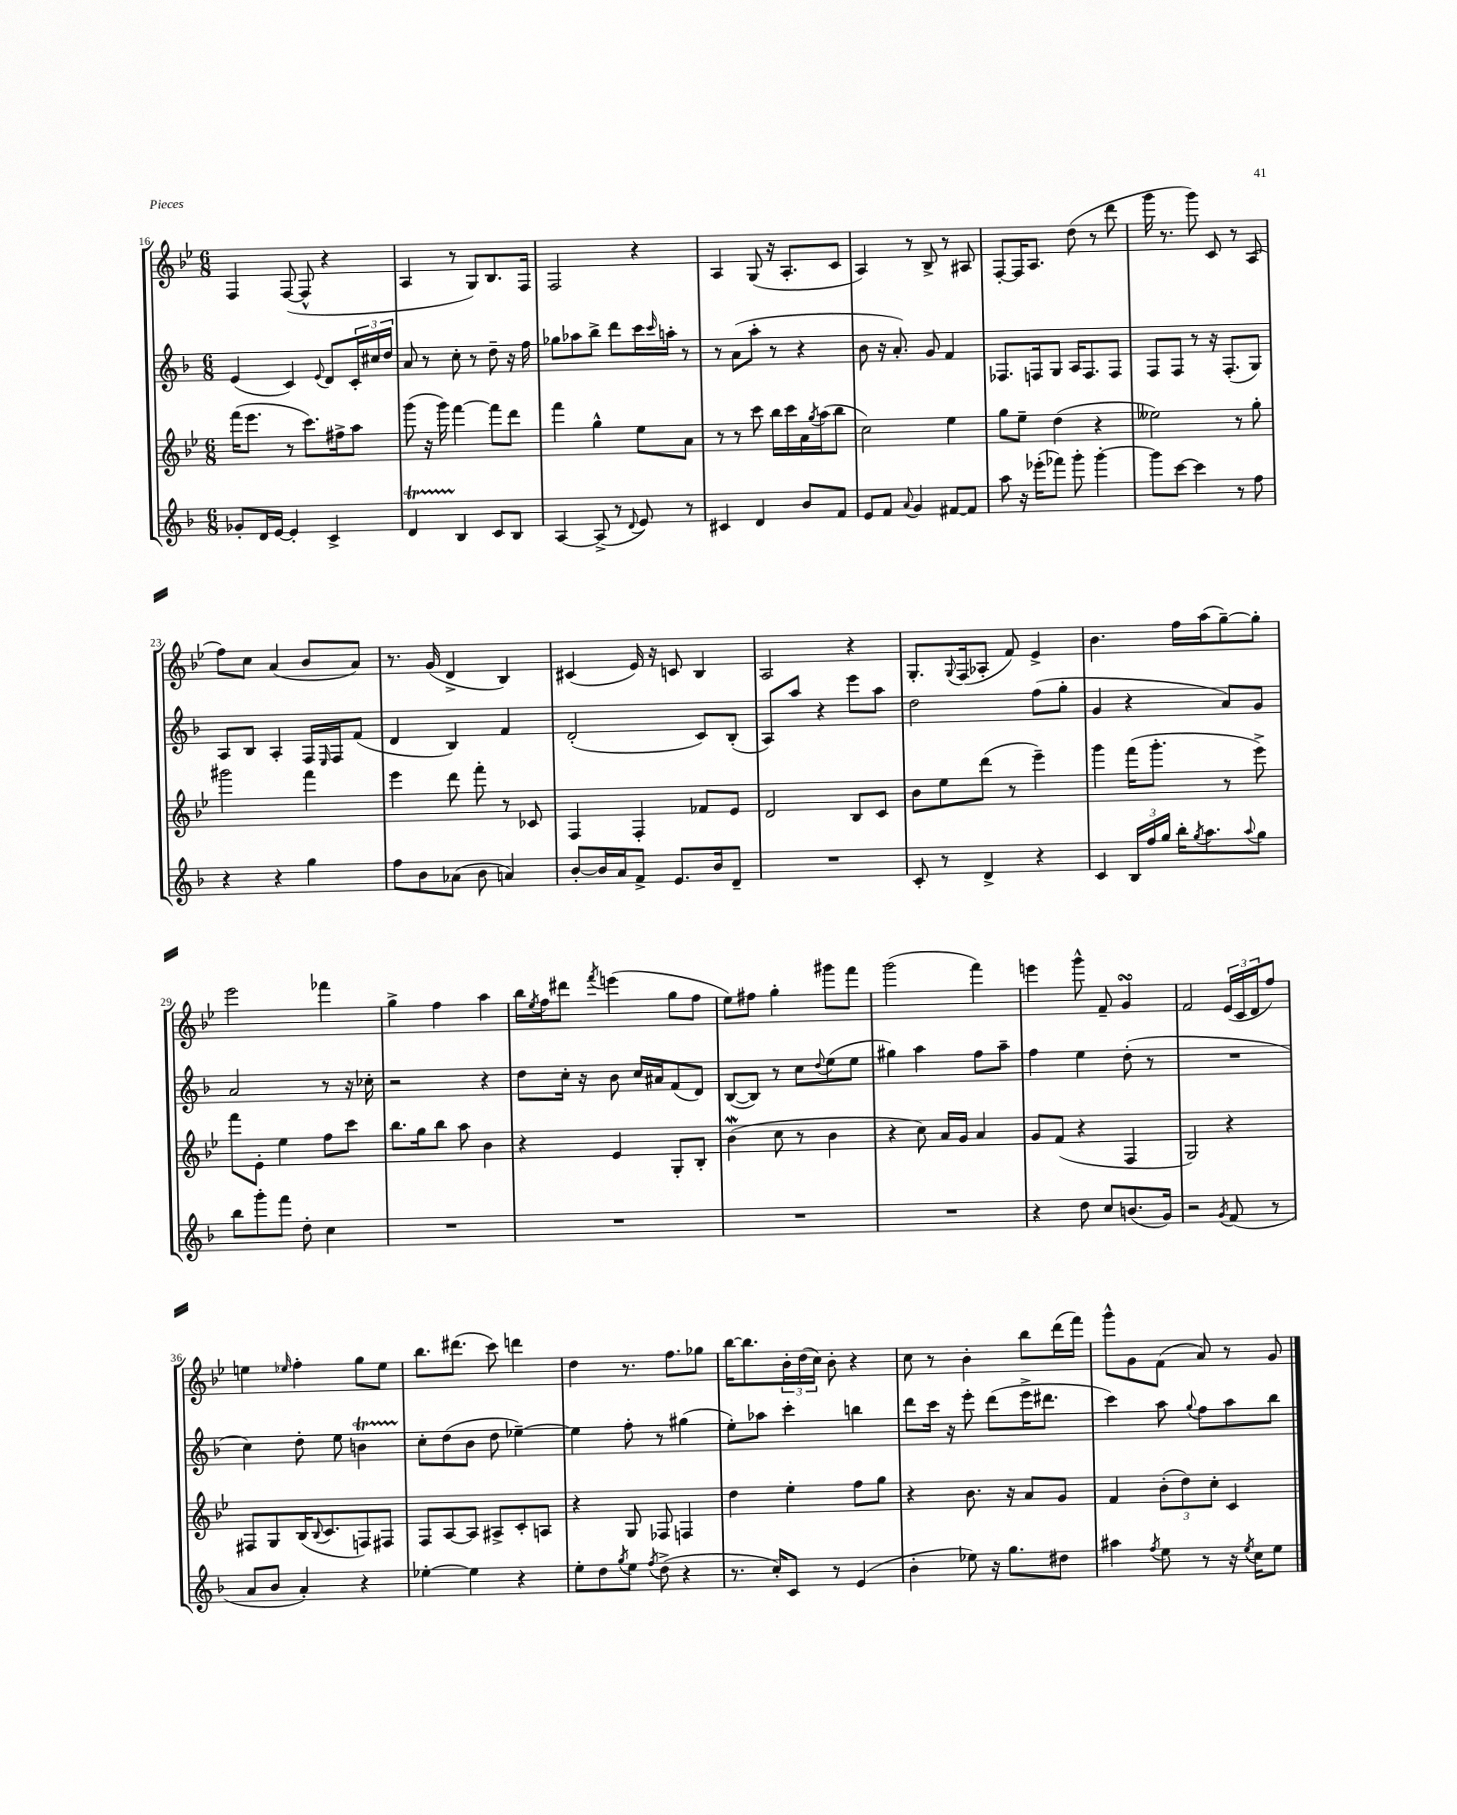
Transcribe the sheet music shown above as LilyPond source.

<<
\new StaffGroup <<
\new Staff = "s0" {
    \clef treble \key bes \major \numericTimeSignature \time 6/8
    f4 f8~( f8-^ r4 |
    a4 r8 g8) bes8. f16 |
    f2 r4 |
    a4 g8( r16 a8.-. c'8 |
    a4) r8 bes8-> r8 ais8 |
    f8~-. f16 a8. d''8( r8 d'''8 |
    g'''16 r8. g'''8) c'8 r8 a8( |
    f''8) c''8 a'4( bes'8 a'8) |
    r8. g'16( d'4-> bes4) |
    cis'4( ees'16) r16 c'8 bes4 |
    a2 r4 |
    g8.-. \appoggiatura { g8 } f16( aes8-. f'8) ees'4-> |
    bes'4. f''16 a''16( g''8~--) g''8-. |
    ees'''2 fes'''4 |
    g''4-> f''4 a''4 |
    bes''16 \acciaccatura { ees''8 } f''16 dis'''8 \acciaccatura { f'''8 } e'''4( g''8 f''8 |
    ees''8) fis''8 g''4-. gis'''8 f'''8 |
    g'''2( f'''4) |
    e'''4 g'''8-^ f'8-- g'4\turn |
    f'2 \tuplet 3/2 { ees'16( c'16 d'16 } f''8) |
    e''4 \grace { ees''16 } f''4-. g''8 ees''8 |
    bes''8. dis'''8.( c'''8) d'''4 |
    d''4 r8. f''8. ges''8 |
    bes''16~ bes''8. \tuplet 3/2 { bes'16-. d''16( c''16) } bes'8-. r4 |
    c''8 r8 bes'4-. bes''8 d'''16( f'''16) |
    g'''8-^ g'8 f'8( a'8) r8 g'8 \bar "|." |
}
\new Staff = "s1" {
    \clef treble \key f \major \numericTimeSignature \time 6/8
    e'4( c'4) \appoggiatura { e'8 } d'8 \tuplet 3/2 { c'16-. cis''16 d''16 } |
    a'8 r8 c''8-. r8 d''8-- r16 f''16 |
    ges''8 aes''8 bes''8-> d'''8 c'''16 \grace { c'''16 } a''16-. r8 |
    r8 a'8( a''8-. r8 r4 |
    bes'8 r16 a'8.-.) g'8 f'4 |
    fes8. f16 g8 a16 f8. f8 |
    f8 f8 r8 r16 f8.-.( g8) |
    a8 bes8 a4-. f16 \grace { e16 } f16 f'8( |
    d'4 bes4) f'4 |
    d'2-.( c'8) bes8-.( |
    a8) a''8 r4 e'''8 a''8 |
    d''2 f''8( g''8-. |
    g'4 r4 a'8) g'8 |
    a'2 r8 r16 ces''16-. |
    r2 r4 |
    d''8 c''16-. r16 bes'8 c''16 ais'16 f'8( d'8) |
    bes8~( bes8) r8 c''8 \appoggiatura { d''8 } e''8( e''8 |
    gis''4) a''4 f''8 a''8-- |
    f''4 e''4 d''8-.( r8 |
    R2. |
    c''4) d''8-. e''8 b'4\startTrillSpan |
    c''8-.\stopTrillSpan d''8( bes'8 d''8 ees''4~--) |
    ees''4 f''8-. r8 gis''4( |
    e''8-.) aes''8 c'''4-. b''4 |
    d'''8 c'''16 r16 e'''8-. d'''8( e'''16-> dis'''8. |
    c'''4) a''8 \appoggiatura { g''8 } f''8 a''8 bes''8 \bar "|." |
}
\new Staff = "s2" {
    \clef treble \key bes \major \numericTimeSignature \time 6/8
    f'''16( ees'''8. r8 c'''8.) fis''16-> a''8 |
    g'''8( r16 g'''16) f'''4~ f'''8 d'''8 |
    f'''4 g''4-^ ees''8 a'8 |
    r8 r8 c'''8 bes''16 c'''16 a'16 \acciaccatura { g''8 } a''16( bes''8 |
    c''2) ees''4 |
    g''8 ees''8-- d''4( r4 |
    eeses''2) r8 g''8-. |
    gis'''2 f'''4 |
    ees'''4 d'''8 f'''8-. r8 ces'8 |
    f4 f4-. fes'8 ees'8 |
    d'2 bes8 c'8 |
    bes'8 ees''8 d'''8( r8 ees'''4--) |
    g'''4 f'''16( g'''8.-. r8 ees'''8->) |
    f'''8 ees'8-. ees''4 f''8 c'''8 |
    bes''8. g''16 bes''8 a''8 bes'4 |
    r4 ees'4 g8-. bes8-. |
    bes'4\mordent( c''8 r8 bes'4 |
    r4 c''8) a'16 g'16 a'4 |
    g'8 f'8( r4 f4 |
    g2) r4 |
    fis8 g8 bes16( \appoggiatura { bes8 } c'8. f8) fis8 |
    f8 a8~ a8 ais8-> c'8-. a8 |
    r4 g8 fes8 f4 |
    d''4 ees''4-. f''8 g''8 |
    r4 bes'8. r16 a'8 g'8 |
    f'4 \tuplet 3/2 { bes'8-.( d''8) c''8-. } c'4 \bar "|." |
}
\new Staff = "s3" {
    \clef treble \key f \major \numericTimeSignature \time 6/8
    ges'8-. d'16 e'16~ e'4-. c'4-> |
    d'4\startTrillSpan bes4\stopTrillSpan c'8 bes8 |
    a4~ a8->( r8 \appoggiatura { d'8 } e'8) r8 |
    cis'4 d'4 bes'8 f'8 |
    e'8 f'8 \appoggiatura { a'8 } g'4 fis'8~ fis'8 |
    a''8 r16 ees'''16-.( fes'''8) g'''8-. g'''4~-. |
    g'''8 c'''8~ c'''4 r8 f''8 |
    r4 r4 g''4 |
    f''8 bes'8 aes'8( bes'8 a'4) |
    bes'8~-. bes'16 a'16 f'8-> e'8. bes'16 d'8-- |
    R2. |
    c'8-. r8 d'4-> r4 |
    c'4 \tuplet 3/2 { bes16 f''16 g''16 } bes''16-. \acciaccatura { g''8 } a''8. \appoggiatura { a''8 } g''8 |
    bes''8 g'''8-. f'''8 d''8-. c''4 |
    R2. |
    R2. |
    R2. |
    R2. |
    r4 d''8 c''8 b'8.( g'16) |
    r2 \acciaccatura { g'8 } f'8( r8 |
    a'8 bes'8 a'4-.) r4 |
    ees''4~-. ees''4 r4 |
    e''8-. d''8 \acciaccatura { g''8 } e''8 \acciaccatura { f''8 } d''8->( r4 |
    r8. c''16-.) c'8 r8 e'4( |
    bes'4-. ees''8) r16 g''8. dis''8 |
    ais''4 \acciaccatura { f''8 } e''8 r8 r16 \acciaccatura { e''8 } c''16 e''8 \bar "|." |
}
>>
>>
\layout { \context { \Score currentBarNumber = #16 } }
